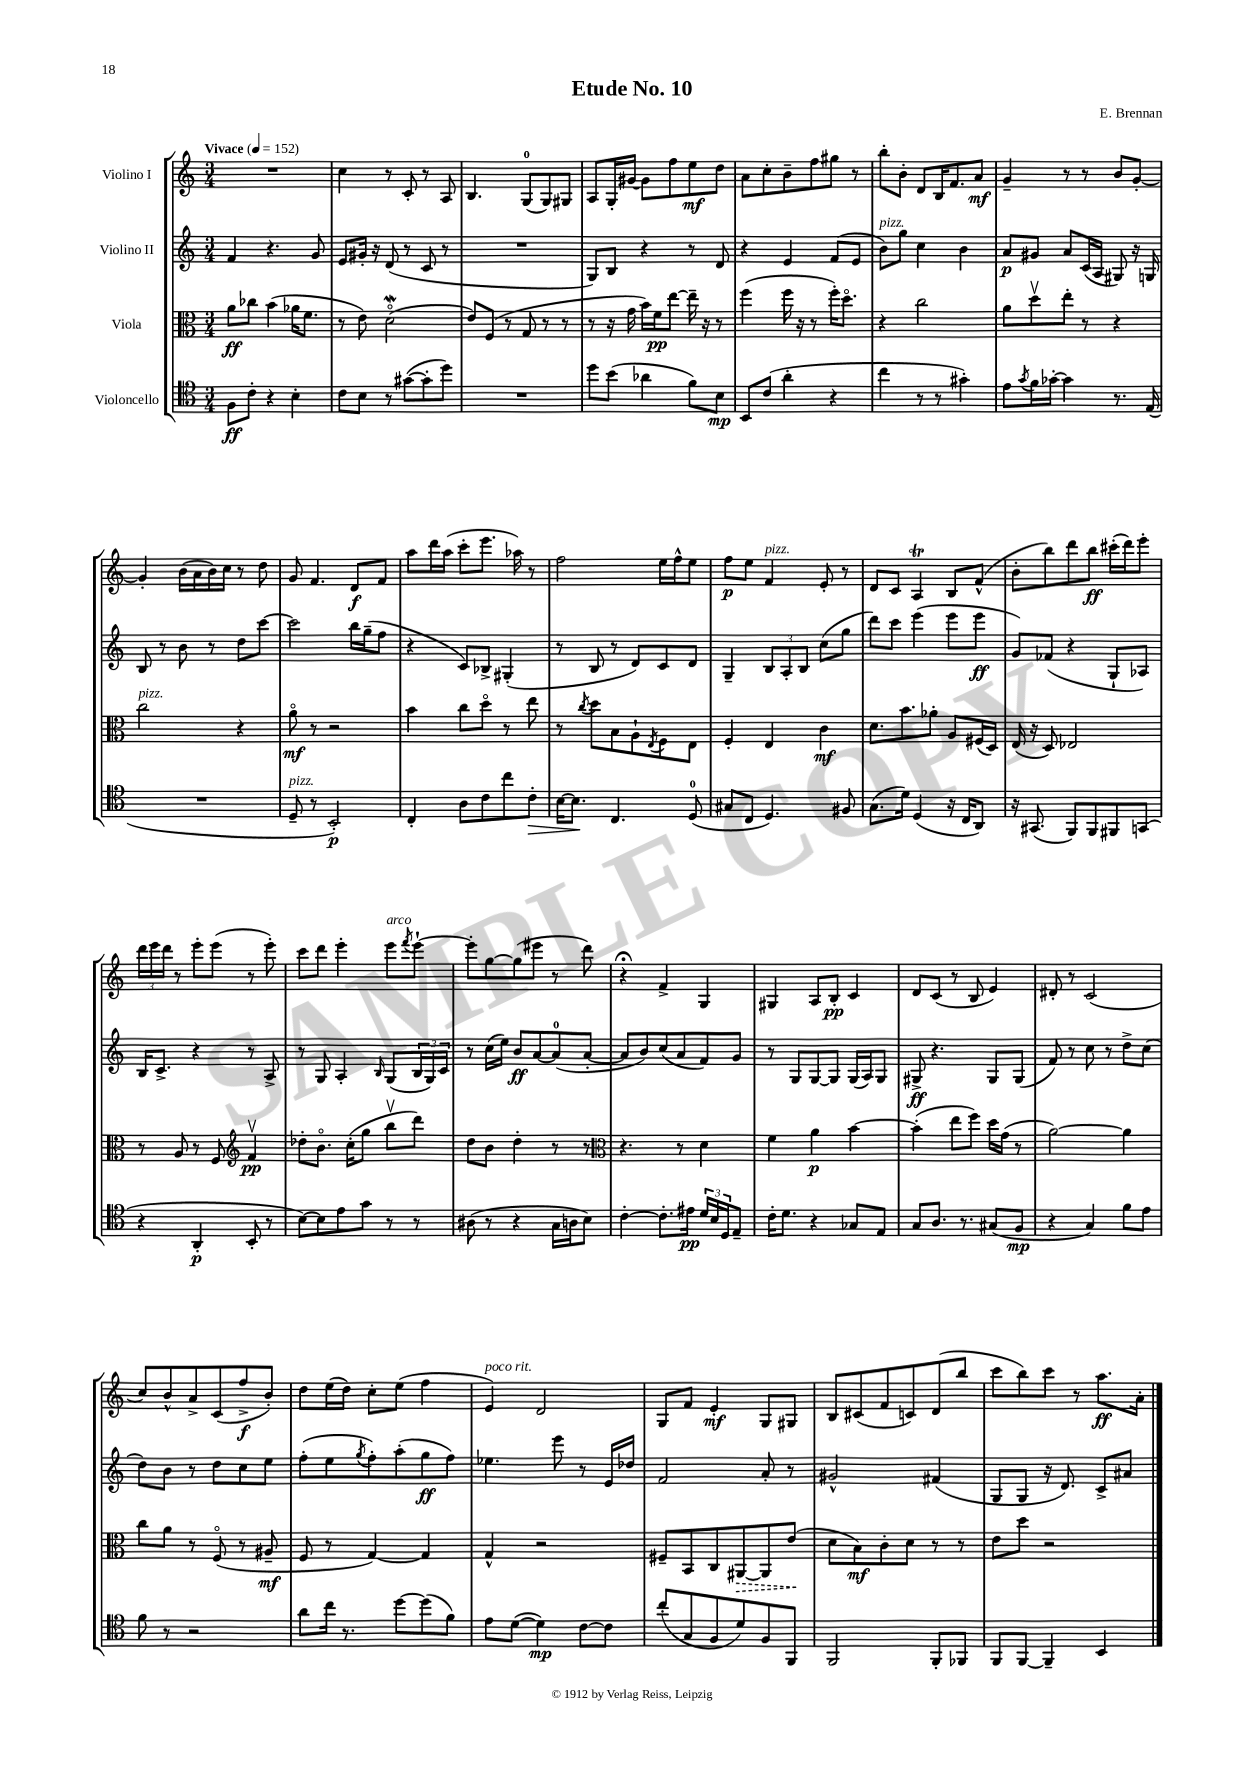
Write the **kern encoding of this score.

**kern	**kern	**kern	**kern
*staff4	*staff3	*staff2	*staff1
*clefC4	*clefC3	*clefG2	*clefG2
*k[]	*k[]	*k[]	*k[]
*M3/4	*M3/4	*M3/4	*M3/4
*MM152	*MM152	*MM152	*MM152
8F\L	8a\L	4f/	2.r
8c'\J	8cc-\J	.	.
4r	(4b\	4.r	.
4B'\	16a-\LK	.	.
.	8.f\J	.	.
.	.	8g/	.
=	=	=	=
8c\L	8r	8e/L	4cc\
8B\J	8e\)	16g#'/Jk	.
.	.	16r	.
8r	(2do\	(8d/	8r
([8g#\L	.	8r	8c'/
8g#'\]	.	8c/	8r
8dd\J)	.	8r	8A/
=	=	=	=
2.r	8e/L)	2.r	4.B/
.	(8F/J	.	.
.	8r	.	.
.	8G/	.	(8G/L
.	8r	.	8G/)
.	8r	.	8G#/J
=	=	=	=
8dd\L	8r	8G/L)	8A/L
(8b\J	16r	8B/J	16G'/L
.	16g\	.	[16g#/JJ
4a-\	16b\LL)	4r	8g#\]L
.	16f\J	.	.
.	[8ee\J	.	8ff\
8f\L)	16ee~\]	8r	8ee\
.	16r	.	.
8B\J	8r	8d/	8dd\J
=	=	=	=
8BB/L	(4ff\	4r	8a\L
(8c/J	.	.	8cc'\
4a'\	16ff\	4e/	8b~\
.	16r	.	.
.	8r	.	8ff\
4r	16ff'\LK)	(8f/L	8gg#\J
.	8.ddo\J	.	.
.	.	8e/J	8r
=	=	=	=
4cc\	4r	8b\L)	8bb'\L
.	.	8gg\J	8b'\J
8r	2cc\	4cc\	8d/L
8r	.	.	16B/K
.	.	.	8.f/
4g#'\)	.	4b\	.
.	.	.	8a/J
=	=	=	=
8e\L	8a\L	8a/L	4g~/
8qg/	.	.	.
16f\L	8ddv\	8g#/J	.
[16g-'\JJ	.	.	.
4g-\]	8ee'\J	8a/L	8r
.	8r	(16c/L	8r
.	.	16A/JJ	.
8.r	4r	8G#/)	8b/L
.	.	16r	[8g'/J
(16E/	.	16G/	.
=	=	=	=
2.r	2cc\	8B/	4g'/]
.	.	8r	.
.	.	8b\	(16b\LL
.	.	.	16a\
.	.	8r	16b\)
.	.	.	16cc\JJ
.	4r	8dd\L	8r
.	.	[8ccc\J	8dd\
=	=	=	=
8D~/	8ao\	2ccc\]	8g/
8r	8r	.	4.f/
2BB'/)	2r	.	.
.	.	16bb\LL	8d/L
.	.	(16gg~\J	.
.	.	8ff\J	8f/J
=	=	=	=
4C'/	4b\	4r	8aa\L
.	.	.	16ddd\L
.	.	.	(16aa\JJ
8A\L	8cc\L	8c/L)	8ccc'\L
8c\	8ddo\J	8B-^/J	8.eee\J
8cc\	8r	(4G#'/	.
.	.	.	16aa-\)
8c'\J	8ee\	.	8r
=	=	=	=
[16B\LK	8r	8r	2ff\
8.B\]J	.	.	.
.	8qcc/	.	.
.	8dd\L	8B/	.
4.C/	8B\	8r	.
.	8A`\	8d/L)	.
.	8qE/	.	.
.	8F\	8c/	16ee\LL
.	.	.	16ff^^\J
(8D/	8E\J	8d/J	8ee\J
=	=	=	=
8G#/L	4F'/	4G~/	8ff\L
8C/J	.	.	8ee\J
4.D/)	4E/	12B/L	4f/
.	.	12A'/	.
.	.	12B/J	.
.	4c\	(8cc\L	8e'/
8F#/	.	8gg\J	8r
=	=	=	=
(8.G\L	8.d\L	8ddd\L)	8d/L
.	.	8ccc\J	8c/J
16d\Jk)	8.b\	.	.
(4D/	.	(4eee\	4A/
.	8a-'\J	.	.
16r	8A/L	8eee\L	8B/L
16C/LK	.	.	.
8AA/J)	(16F#/L	8eee\J	(8f^^/J
.	16D/JJ)	.	.
=	=	=	=
16r	(16E/	8g/L)	8b'\L
(8.GG#/	16r	.	.
.	8D/)	(8f-/J	8bb\)
8FF/L)	2E-/	4r	8ddd\
8FF/	.	.	8bb\J
8FF#/	.	8G`/L	(16ccc#'\LL
.	.	.	16ddd\J)
(8GG/J	.	8A-/J)	8eee'\J
=	=	=	=
4r	8r	16B/LK	24ddd\LL
.	.	.	24eee\
.	.	8.c^/J	.
.	.	.	24ddd\JJ
.	8A/	.	8r
4AA'/	8r	4r	8eee'\L
.	8F/	.	(8eee\J
*	*clefG2	*	*
8BB'/	4fv/	8r	8r
8r	.	8A^/	8eee'\)
=	=	=	=
[8B\L)	8dd-'\L	8r	8ccc\L
8B\]	8.bo\J	8G/	8ddd\J
8e\	.	4A'/	4eee'\
.	(16cc'\LK	.	.
8g\J	8gg\J	.	.
.	.	16qqB/	.
8r	8bbv\L	(8G/L	8eee\L
.	.	.	8qfff/
8r	8ddd\J)	24B/L	[8eee`\J
.	.	24G/)	.
.	.	24c/JJ	.
=	=	=	=
(8A#\	8dd\L	8r	8eee'\]L
8r	8b\J	(16cc\LL	[8gg\
.	.	16ee\JJ)	.
4r	4dd'\	8b/L	(8gg\]
.	.	[8a/	8eee#\J
16G\LL	8r	(8a/]	8r
16A\J	.	.	.
8B\J)	8r	[8a'/J	8ddd\)
=	=	=	=
*	*clefC3	*	*
[4c'\	4.r	8a/]L	4r;
.	.	8b/)	.
8.c'\]L	.	(8cc/	4f^/
.	8r	8a/	.
16e#\Jk	.	.	.
24d/LL	4d\	8f/)	4G/
24B/	.	.	.
24D/J	.	.	.
8E~/J	.	8g/J	.
=	=	=	=
16c'\LK	4f\	8r	4G#/
8.d\J	.	.	.
.	.	8G/L	.
4r	4a\	[8G/	8A/L
.	.	8G/]J	8B'/J
8G-/L	[4b\	(16G/LL	4c/
.	.	16A/J)	.
8E/J	.	8G/J	.
=	=	=	=
8G/L	(4b'\]	8G#^/	8d/L
8.A/J	.	4.r	(8c/J
.	8ee\L	.	8r
8.r	.	.	.
.	8ff\J)	.	8B/
(8G#/L	16dd\LL	8G#/L	4e/)
.	(16g\JJ	.	.
8F/J	8r	(8G#/J	.
=	=	=	=
4r	[2a\)	8f/)	8d#'/
.	.	8r	8r
4G/)	.	8cc\	(2c/
.	.	8r	.
8f\L	4a\]	8dd^\L	.
8e\J	.	(8cc\J	.
=	=	=	=
8f\	8cc\L	8dd\L)	8cc/L)
8r	8a\J	8b\J	8b^^/
2r	8r	8r	8a^/
.	(8Fo/	8dd\L	(8c/
.	8r	8cc\	8ff^/
.	8A#~/	8ee\J	8b'/J)
=	=	=	=
8a\L	8F/	(8ff'\L	8dd\L
16cc\Jk	8r	8ee\	(16ee\L
8.r	.	.	16dd\JJ)
.	.	8qgg/	.
.	[4G/)	8ff'\)	8cc'\L
[8dd\L	.	(8aa'\	(8ee\J
(8dd\]	4G/]	8gg\	4ff\
8f\J)	.	8ff\J)	.
=	=	=	=
8e\L	4G^^/	4.ee-\	4e/)
([8d\J	.	.	.
4d\])	2r	.	2d/
.	.	8eee\	.
[8c\L	.	8r	.
8c\]J	.	16e/LL	.
.	.	16dd-/JJ	.
=	=	=	=
(8cc'/L	8F#~/L	2f/	8G/L
8G/	8BB/	.	8f/J
8F/	8C/	.	4e'/
8d/)	[8AA#/	.	.
8F/	8AA#/]	8a'/	8G/L
8FF/J	(8e/J	8r	8G#/J
=	=	=	=
2FF/	8d\L	2g#^^/	8B/L
.	8B\)	.	(8c#/
.	8c'\	.	8f/
.	8d\J	.	8c/)
8FF'/L	8r	(4f#/	(8d/
8FF-/J	8r	.	8bb/J
=	=	=	=
8FF/L	8e\L	8G/L	8ccc\L
[8FF/J	8dd\J	8G/J	8bb\)
4FF~/]	2r	16r	8ccc\J
.	.	8.d/)	.
.	.	.	8r
4BB/	.	8c^/L	8.aa\L
.	.	8a#/J	.
.	.	.	16a'\Jk
==	==	==	==
*-	*-	*-	*-
